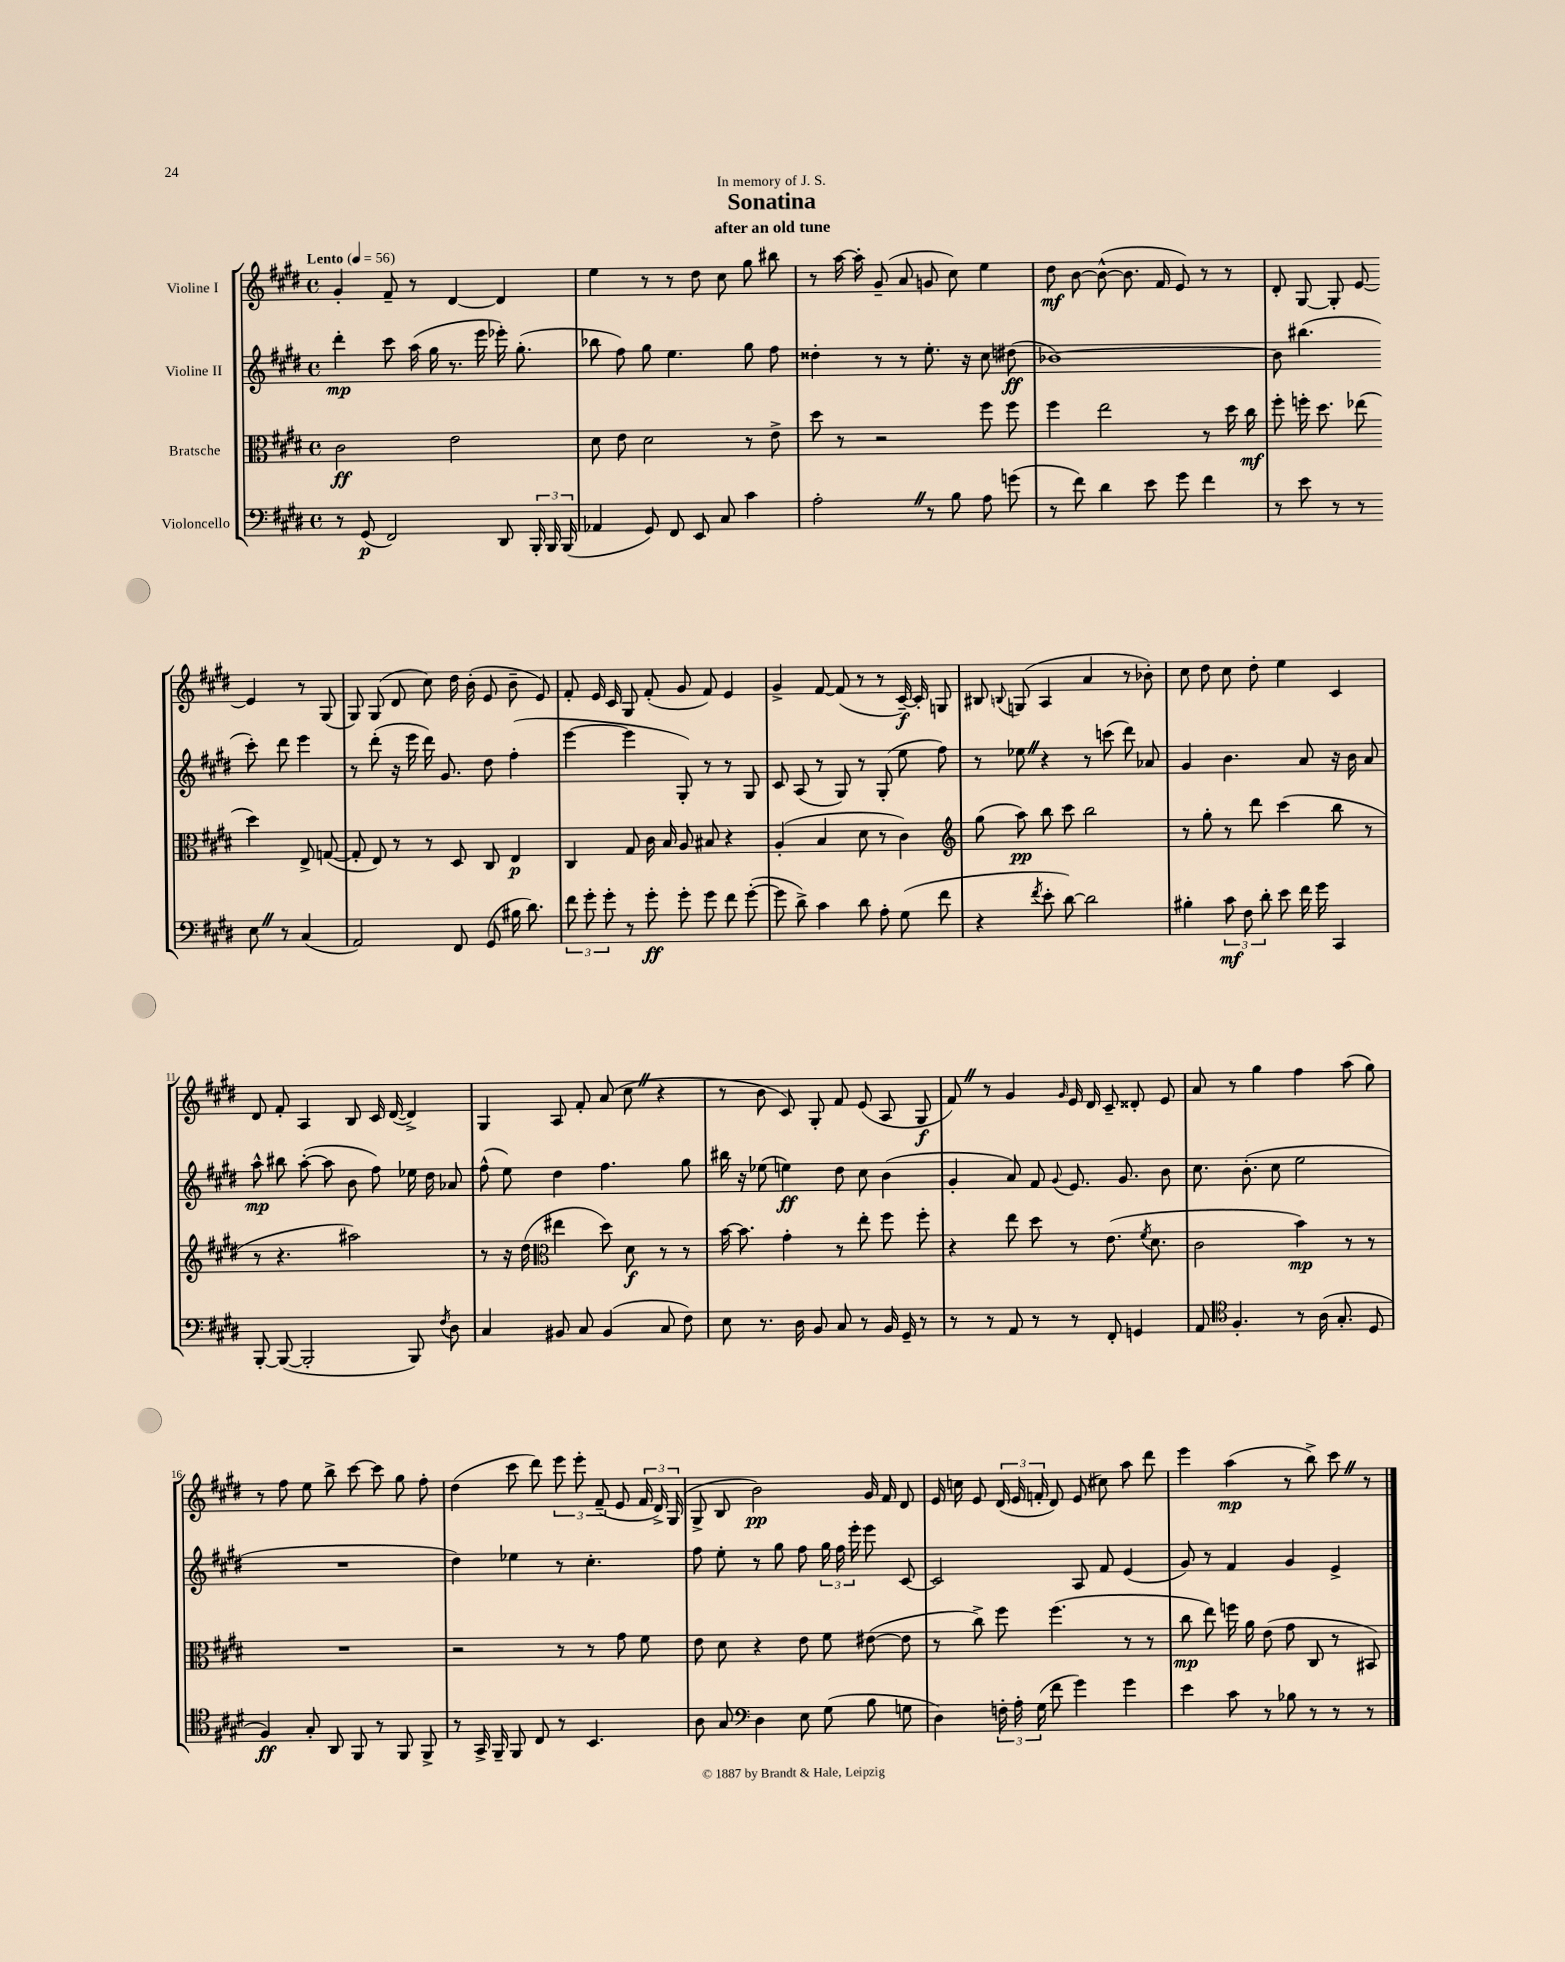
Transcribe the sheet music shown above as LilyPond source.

\header { title = "Sonatina" subtitle = "after an old tune" dedication = "In memory of J. S." }
<<
\new StaffGroup <<
\new Staff = "s0" \with { instrumentName = "Violine I" } {
    \clef treble \key e \major \defaultTimeSignature \time 4/4 \tempo "Lento" 4 = 56
    \autoBeamOff gis'4-. fis'8-- r8 dis'4~ dis'4 |
    e''4 r8 r8 dis''8 cis''8 gis''8 bis''8 |
    r8 a''16~ a''16-. gis'8--( a'8 g'8 cis''8) e''4 |
    dis''8\mf b'8~ b'8~-^( b'8. fis'16 e'8) r8 r8 |
    dis'8-. gis8~ gis8-. e'8~ e'4 r8 gis8( |
    gis8) gis8( dis'8 cis''8) dis''16 b'16-.( e'8 b'8-- e'8) |
    fis'8-. e'16 cis'16 gis8 fis'8-.( gis'8 fis'8) e'4 |
    gis'4-> fis'8~ fis'8( r8 r8 cis'16~--\f) cis'16-. g8 |
    bis8 \appoggiatura { b8 } g8( a4 a'4 r8 bes'8-.) |
    cis''8 dis''8 cis''8 dis''8-. e''4 cis'4 |
    dis'8 fis'8-. a4 b8 cis'16 dis'16~( dis'4->) |
    gis4 a8 fis'8-. a'8( cis''8 \once \override BreathingSign.text = \markup { \musicglyph "scripts.caesura.straight" } \breathe r4 |
    r8 b'8 cis'8) gis8-. fis'8 e'8( a8 gis8\f |
    fis'8) \once \override BreathingSign.text = \markup { \musicglyph "scripts.caesura.straight" } \breathe r8 gis'4 \grace { gis'16 } e'16 dis'16 cis'8-- disis'8-. e'8 |
    a'8 r8 gis''4 fis''4 a''8( gis''8) |
    r8 fis''8 e''8 b''8-> cis'''8~ cis'''8 gis''8 fis''8-. |
    dis''4( cis'''8 dis'''8) \tuplet 3/2 { e'''8 e'''8-. fis'8--( } e'8 \tuplet 3/2 { fis'16 dis'16->) gis16( } |
    gis8-> b8 b'2\pp) gis'16 fis'16 dis'8 |
    e'16 c''16 e'8 \tuplet 3/2 { dis'16( e'16 f'16-. } dis'8) e'8( cis''8) a''8 dis'''8 |
    e'''4 a''4\mp( r8 b''8->) cis'''8 \once \override BreathingSign.text = \markup { \musicglyph "scripts.caesura.straight" } \breathe r8 \bar "|." |
}
\new Staff = "s1" \with { instrumentName = "Violine II" } {
    \clef treble \key e \major \defaultTimeSignature \time 4/4
    \autoBeamOff dis'''4-.\mp cis'''8 a''16( gis''16 r8. e'''16 ees'''16-.) gis''8.-.( |
    bes''8 fis''8) gis''8 e''4. gis''8 fis''8 |
    disis''4-. r8 r8 e''8.-. r16 cis''8 dis''8\ff( |
    bes'1~) |
    bes'8 bis''4.( cis'''8-.) dis'''8 e'''4 |
    r8 dis'''8-.( r16 e'''16 dis'''16) gis'8. dis''8 fis''4-.( |
    e'''4~ e'''4 gis8-.) r8 r8 gis8 |
    cis'8 a8( r8 gis8) r8 gis8-.( e''8 fis''8) |
    r8 ees''8 \once \override BreathingSign.text = \markup { \musicglyph "scripts.caesura.straight" } \breathe r4 r8 c'''8( dis'''8) aes'8 |
    gis'4 b'4. a'8 r16 b'16 a'8 |
    a''8-^\mp bis''8 a''8~-.( a''8 b'8 fis''8) ees''16 dis''16 aes'8 |
    fis''8-^( e''8) dis''4 fis''4. gis''8 |
    bis''16 r16 ees''8( e''4\ff) dis''8 cis''8 b'4( |
    gis'4-. a'8) fis'8 \appoggiatura { gis'8 } e'8. gis'8. b'8 |
    cis''8. b'8.-.( cis''8 e''2 |
    R1 |
    dis''4) ees''4 r8 cis''4.-. |
    fis''8 e''8-. r8 gis''8 fis''8 \tuplet 3/2 { gis''16 fis''16 e'''16-. } e'''8 cis'8~ |
    cis'2 a8 fis'8 e'4( |
    gis'8) r8 fis'4 gis'4 e'4-> \bar "|." |
}
\new Staff = "s2" \with { instrumentName = "Bratsche" } {
    \clef alto \key e \major \defaultTimeSignature \time 4/4
    \autoBeamOff cis'2\ff e'2 |
    dis'8 e'8 dis'2 r8 e'8-> |
    dis''8 r8 r2 fis''8 fis''8 |
    fis''4 e''2 r8 dis''16 cis''16\mf |
    fis''8-. f''16-. dis''8. ees''8( dis''4) e8-> g8~( |
    g8-. e8) r8 r8 dis8 cis8 e4\p |
    cis4 gis8 cis'16 b16 a8 bis8 r4 |
    a4-.( b4 dis'8 r8 cis'4) |
    \clef treble gis''8( a''8\pp) b''8 cis'''8 b''2 |
    r8 gis''8-. r8 dis'''8 cis'''4( b''8 r8 |
    r8 r4. ais''2) |
    r8 r16 dis''16( \clef alto eis''4 dis''8) dis'8\f r8 r8 |
    b'16~ b'8. gis'4-. r8 e''8-. fis''8 fis''8-. |
    r4 e''8 dis''8 r8 e'8.( \acciaccatura { fis'8 } dis'8. |
    cis'2 b'4\mp) r8 r8 |
    R1 |
    r2 r8 r8 gis'8 fis'8 |
    e'8 dis'8 r4 e'8 fis'8 eis'8~( eis'8 |
    r8 cis''8->) fis''8 fis''4.( r8 r8 |
    cis''8\mp e''8) f''16 a'16 e'8( gis'8 cis8 r8 bis,8) \bar "|." |
}
\new Staff = "s3" \with { instrumentName = "Violoncello" } {
    \clef bass \key e \major \defaultTimeSignature \time 4/4
    \autoBeamOff r8 gis,8\p( fis,2) dis,8 \tuplet 3/2 { b,,16-. b,,16 b,,16( } |
    aes,4 gis,8) fis,8 e,8 cis8 cis'4 |
    a2-. \once \override BreathingSign.text = \markup { \musicglyph "scripts.caesura.straight" } \breathe r8 b8 a8 g'8( |
    r8 fis'8) dis'4 e'8 gis'8 fis'4 |
    r8 e'8 r8 r8 e8 \once \override BreathingSign.text = \markup { \musicglyph "scripts.caesura.straight" } \breathe r8 cis4( |
    a,2) fis,8 gis,8( bis16 dis'8.) |
    \tuplet 3/2 { fis'8 gis'8-. gis'8-. } r8 gis'8-.\ff gis'8-. gis'8 fis'8 gis'8~-.( |
    gis'8 dis'8->) cis'4 dis'8 a8-. gis8( fis'8 |
    r4 \acciaccatura { fis'8 } e'8-. dis'8~) dis'2 |
    bis4-. \tuplet 3/2 { cis'8\mf fis8 dis'8-. } e'8 fis'16 gis'16 cis,4 |
    b,,8~-. b,,8~( b,,2-. b,,8) \acciaccatura { fis8 } dis8 |
    cis4 bis,8 cis8 bis,4( cis8 fis8) |
    e8 r8. dis16 b,8 cis8 r8 b,16 gis,16-- r8 |
    r8 r8 a,8 r8 r8 fis,8-. g,4 |
    a,8 \clef tenor fis4.-. r8 a16( gis8.-. dis8 |
    fis4\ff) gis8-. a,8 fis,8 r8 fis,8 fis,8-> |
    r8 gis,16-> fis,16-- fis,8 cis8 r8 b,4. |
    a8 gis8 \clef bass dis4 e8 gis8( b8 g8 |
    dis4) \tuplet 3/2 { f16-. a16-. gis16( } fis'8 gis'4) gis'4 |
    e'4 cis'8 r8 bes8 r8 r8 r8 \bar "|." |
}
>>
>>
